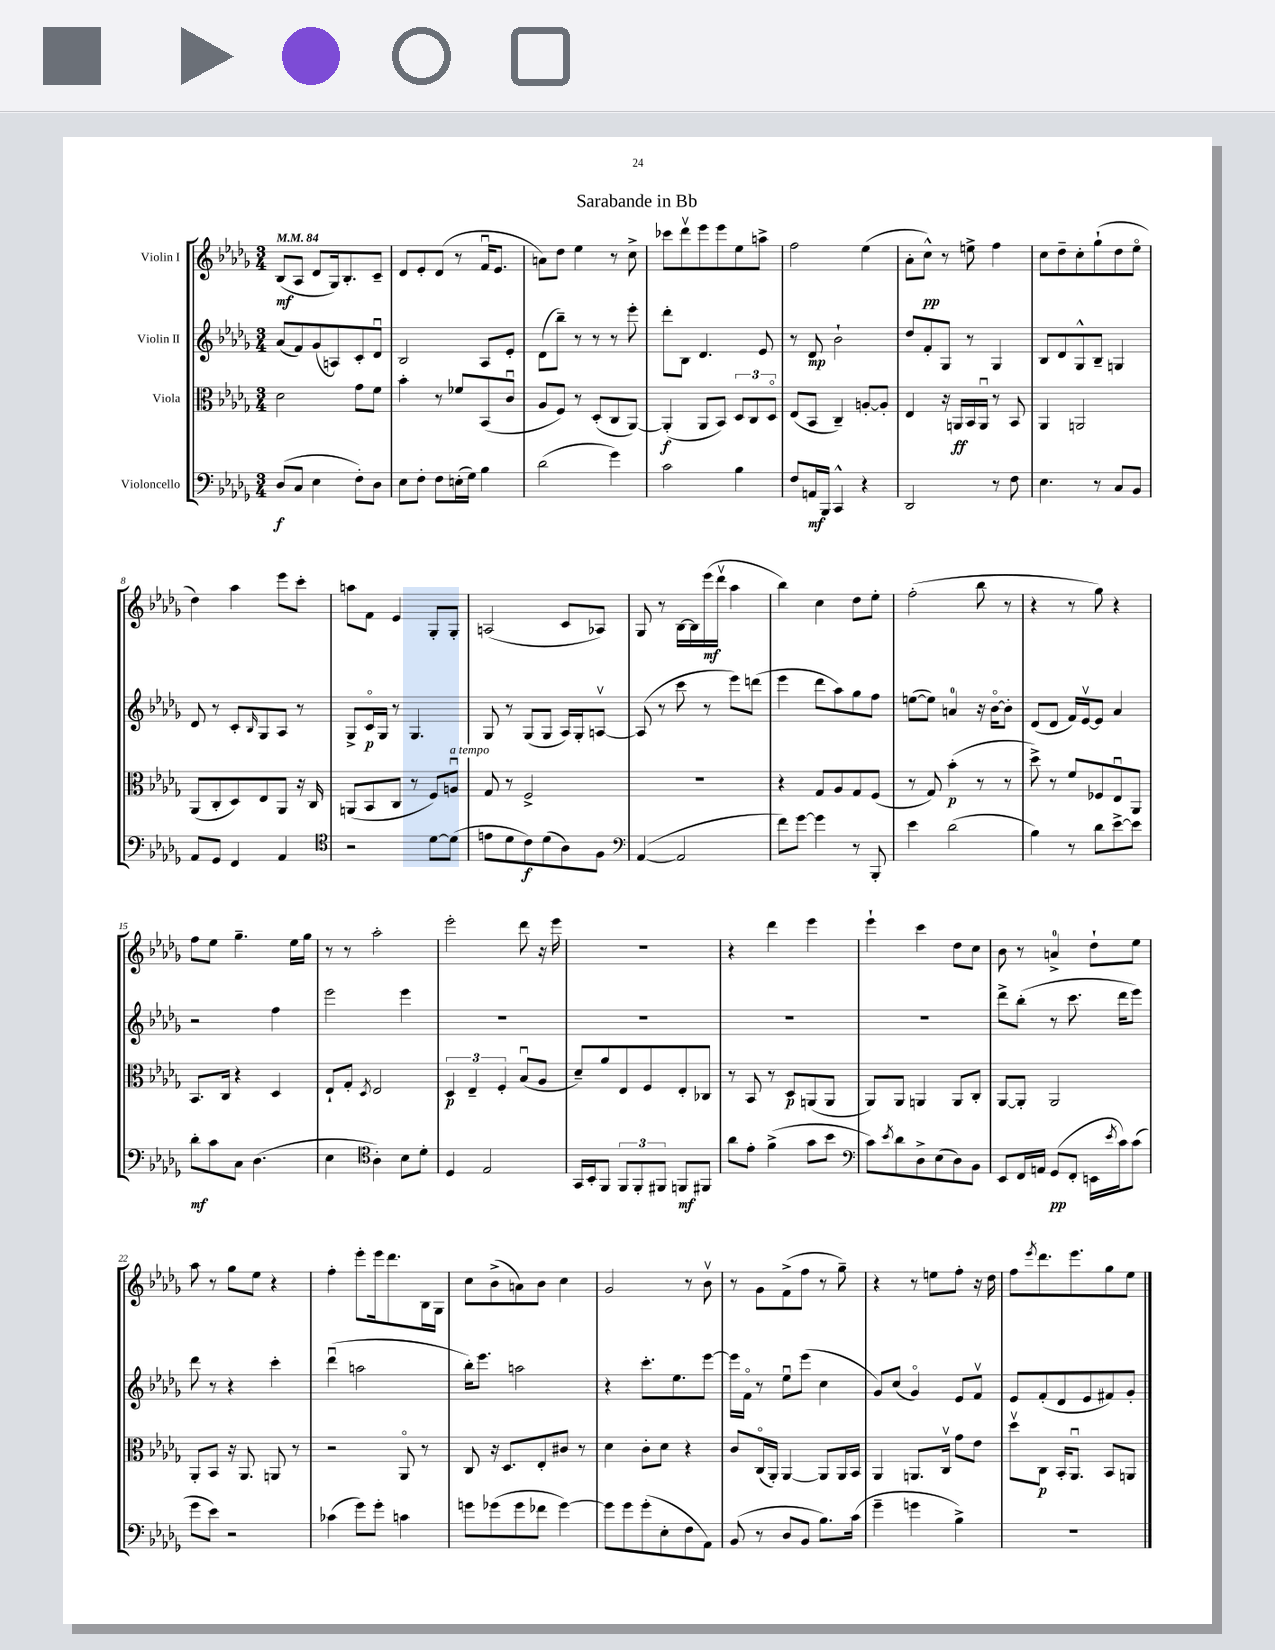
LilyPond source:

\header { title = "Sarabande in Bb" }
<<
\new StaffGroup <<
\new Staff = "s0" \with { instrumentName = "Violin I" } {
    \clef treble \key des \major \numericTimeSignature \time 3/4 \tempo 4 = 84
    bes8\mf( aes8 des'8 ges16) bes8.-. c'8-- |
    des'8 ees'8-. des'8( r8 f'16\downbow ees'8. |
    a'8) des''8 ees''4 r8 c''8-> |
    ces'''8 des'''8\upbow ees'''8 ees'''8 ees''8 a''8-> |
    f''2 ees''4( |
    aes'8-. c''8-^\pp) r8 e''8-> f''4 |
    c''8 des''8-- c''8-. ges''8-!( des''8 ees''8\flageolet |
    des''4) aes''4 ees'''8 c'''8-. |
    a''8 f'8 ees'4 ges8-. ges8-. |
    a2( c'8 aes8) |
    ges8 r8 bes16~ bes16 ees'''16\mf( des'''16\upbow aes''4 |
    bes''4) c''4 des''8 ees''8-. |
    f''2-.( bes''8 r8 |
    r4 r8 ges''8) r4 |
    f''8 ees''8 ges''4.-- ees''16 ges''16 |
    r8 r8 aes''2-. |
    ees'''2-. des'''8 r16 ees'''16 |
    R2. |
    r4 des'''4 ees'''4 |
    ees'''4-! c'''4 des''8 c''8 |
    bes'8 r8 a'4-0-> des''8-! ees''8 |
    aes''8 r8 ges''8 ees''8 r4 |
    f''4-. ees'''8-. ees'''16 des'''8. bes16 ges16 |
    c''8 bes'8->( a'8) bes'8 c''4 |
    ges'2 r8 bes'8\upbow |
    r8 ges'8 f'8->( f''8 r8 ges''8--) |
    r4 r8 e''8 f''8-. r16 des''16 |
    f''8 \acciaccatura { ees'''8 } des'''8. ees'''8. ges''8 ees''8 \bar "|." |
}
\new Staff = "s1" \with { instrumentName = "Violin II" } {
    \clef treble \key des \major \numericTimeSignature \time 3/4
    aes'8( f'8) ges'8( a8) c'8-. des'8\downbow |
    bes2 aes8 ees'8-. |
    des'8( bes''8--) r8 r8 r8 ees'''8-. |
    des'''8-. bes8 des'4. ees'8 |
    r8 des'8\mp bes'2-! |
    des''8 f'8-. ges8 r8 ges4 |
    bes8 des'8 ges8-^ bes8-- g4 |
    des'8 r8 c'8-. \grace { bes16 } ges8 aes8 r8 |
    ges8-> c'16\flageolet\p ges16 r8 ges4. |
    ges8 r8 ges8( ges8 aes16) ges16-. a8~\upbow |
    a8( r8 c'''8 r8 ees'''8) d'''8( |
    ees'''4 des'''8 aes''8) ges''8 f''8 |
    e''8~( e''8) a'4-0 r16 bes'16~\flageolet bes'8-. |
    des'8( des'8 f'16) ees'16~\upbow ees'8 aes'4 |
    r2 f''4 |
    ees'''2 ees'''4 |
    R2. |
    R2. |
    R2. |
    R2. |
    des'''8-> bes''8-.( r8 c'''8. des'''16 ees'''8) |
    des'''8 r8 r4 c'''4-. |
    des'''4\downbow( a''2 |
    bes''16-.) ees'''8. a''2 |
    r4 c'''8.-. ees''8. ees'''8~ |
    ees'''16 f'16\flageolet r8 ees''8\downbow ees'''8( c''4 |
    ges'8) c''8( ges'4\flageolet) ees'8 f'8\upbow |
    ees'8 f'8-.( des'8 ees'8 fis'8) ges'8-. \bar "|." |
}
\new Staff = "s2" \with { instrumentName = "Viola" } {
    \clef alto \key des \major \numericTimeSignature \time 3/4
    des'2 ges'8 f'8 |
    bes'4-. r8 fes'8 bes,8( c'8\downbow |
    aes8 f8) r8 des8-.( c8 aes,8~) |
    aes,4-.\f( aes,8 bes,8) \tuplet 3/2 { des8 c8 des8\flageolet } |
    ees8( bes,8 c4--) a8~-. a8-. |
    ees4 r16 a,16\ff bes,16 a,16\downbow r8 bes,8 |
    aes,4 a,2 |
    aes,8( c8-. des8) ees8 aes,8 r16 c16 |
    a,8( bes,8 c8 r8 f8) a8\downbow^\markup { \italic "a tempo" } |
    ges8 r8 f2-> |
    R2. |
    r4 ges8 aes8 ges8 f8( |
    r8 ges8) bes'4-.\p( r8 r8 |
    des''8->) r8 f'8 fes8 ees8\downbow aes,8 |
    bes,8. c16 r4 des4 |
    ees8-! ges8-. \acciaccatura { des8 } ees2 |
    \tuplet 3/2 { des4\p ees4-- f4-. } bes8\downbow( aes8 |
    des'8--) aes'8 ees8 f8 ees8-. ces8 |
    r8 bes,8 r8 des8\p a,8( a,8 |
    aes,8) aes,8 a,4 a,8 c8-. |
    aes,8~ aes,8-. aes,2 |
    aes,8-. bes,8 r16 aes,8. a,8 r8 |
    r2 aes,8\flageolet r8 |
    c8 r16 des8. ees8-. cis'8 r8 |
    des'4 c'8-. des'8 r4 |
    c'8 c16\flageolet( aes,16-.) aes,4~ aes,8 aes,16 bes,16 |
    aes,4 a,8. c16\upbow ges'8 ees'8 |
    des''8\upbow c8\p bes,16-. aes,8.\downbow bes,8 a,8 \bar "|." |
}
\new Staff = "s3" \with { instrumentName = "Violoncello" } {
    \clef bass \key des \major \numericTimeSignature \time 3/4
    des8\f( c8 ees4 f8-.) des8 |
    ees8 f8-. f8 e16-.( ges16) bes4 |
    des'2( ges'4) |
    c'2 bes4 |
    f8 a,16\mf bes,,16 c,4-^ r4 |
    des,2 r8 f8 |
    ees4. r8 c8 bes,8 |
    aes,8 ges,8 f,4 aes,4 |
    \clef tenor r2 des'8~ des'8( |
    e'8 des'8 c'8\f) des'8( aes8) f8 |
    \clef bass aes,4~( aes,2 |
    f'8) ges'8~ ges'4 r8 bes,,8-. |
    ees'4 des'2( |
    bes4) r8 des'8 ees'8~-> ees'8 |
    des'8-.\mf c'8 c8 des4.( |
    ees4 \clef tenor aes4-.) bes8 des'8-. |
    des4 ees2 |
    ges,16 bes,16-. f,8 \tuplet 3/2 { f,8 f,8-. fis,8 } f,8\mf fis,8 |
    aes'8 ees'8-. f'4->( ges'8 bes'8 |
    \clef bass c'8) \acciaccatura { ees'8 } des'8 des8-> ees8( des8) bes,8 |
    ees,8 f,16 a,16 ges,8\pp( f,8-. e,16 \acciaccatura { ees'8 } c'16) c'8( |
    ges'8 ees'8) r2 |
    ces'4( ges'8) ges'8-. c'4 |
    g'8 ges'8( ges'8 fes'8 ges'4~) |
    ges'8 ges'8 ges'8-.( ees8-. f8 aes,8) |
    bes,8( r8 des8 bes,8 bes8.) c'16( |
    ges'4-- g'4 bes4->) |
    R2. \bar "|." |
}
>>
>>
